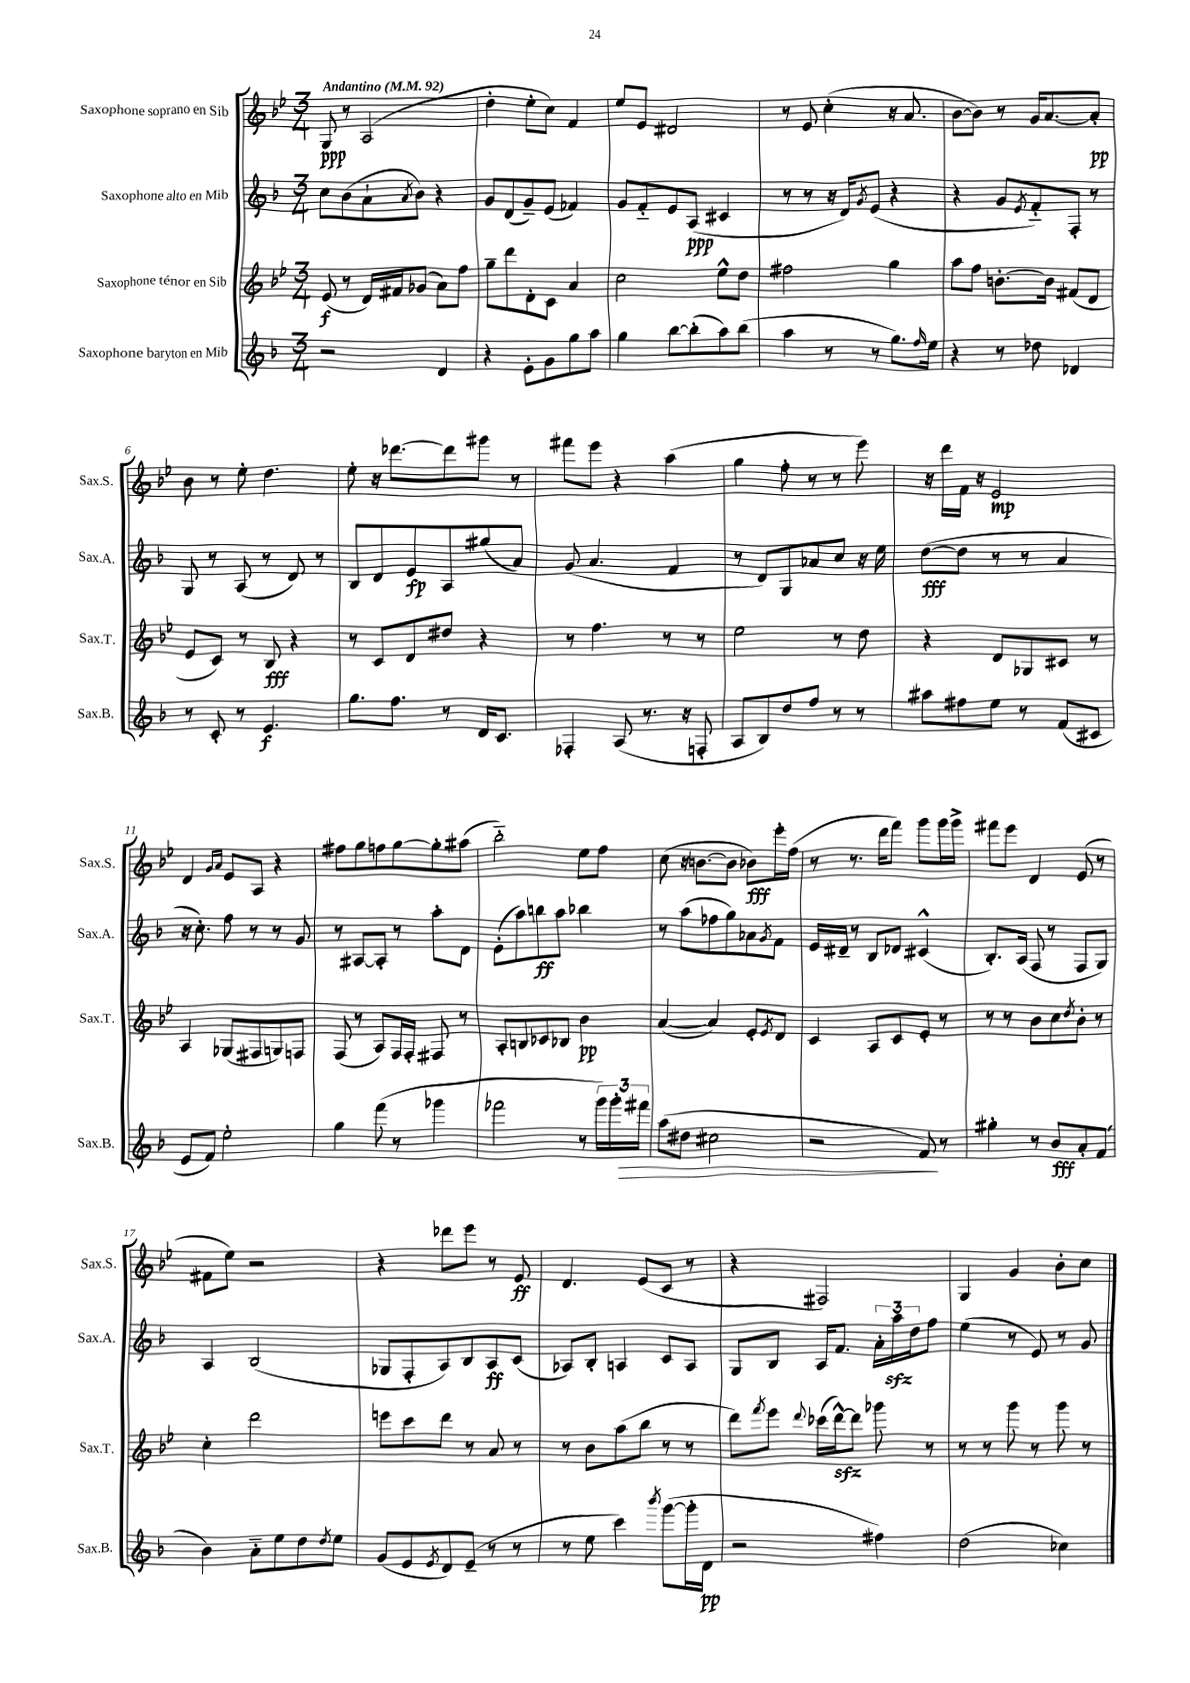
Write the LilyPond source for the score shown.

<<
\new StaffGroup <<
\new Staff = "s0" \with { instrumentName = "Saxophone soprano en Sib" shortInstrumentName = "Sax.S." } {
    \clef treble \key bes \major \numericTimeSignature \time 3/4 \tempo "Andantino" 4 = 92
    g8\ppp r8 a2( |
    d''4-. ees''8-. c''8) f'4 |
    ees''8 ees'8 dis'2 |
    r8 ees'8 c''4-.( r16 a'8. |
    bes'8~ bes'8) r8 g'16 a'8.~ a'8-.\pp |
    bes'8 r8 ees''8-. d''4. |
    ees''8-. r16 des'''8.~ des'''8 gis'''8 r8 |
    fis'''8 ees'''8 r4 a''4( |
    g''4 f''8-. r8 r8 ees'''8) |
    r16 d'''16 f'16 r16 ees'2\mp |
    d'4 \grace { g'16 a'16 } ees'8 a8 r4 |
    fis''8 g''8 f''8 g''8~ g''8-. ais''8( |
    bes''2-_) ees''8 f''8 |
    c''8( r16 b'8.~ b'8 bes'8\fff) ees'''16-. f''16( |
    r8 r8. d'''16 f'''8) g'''8 g'''16 g'''16-> |
    fis'''8 ees'''8 d'4 ees'8( r8 |
    fis'8 ees''8) r2 |
    r4 des'''8 ees'''8 r8 ees'8\ff |
    d'4. ees'8( c'8 r8 |
    r4 fis2) |
    g4 g'4 bes'8-. c''8 \bar "|." |
}
\new Staff = "s1" \with { instrumentName = "Saxophone alto en Mib" shortInstrumentName = "Sax.A." } {
    \clef treble \key f \major \numericTimeSignature \time 3/4
    c''8 bes'8( a'8-! \acciaccatura { a'8 } bes'8) r4 |
    g'8 d'8( g'8--) e'8( fes'4) |
    g'8 f'8-_ e'8 a8\ppp( cis'4 |
    r8 r8 r16 d'16) \acciaccatura { g'8 } e'8( r4 |
    r4 g'8 \acciaccatura { e'8 } f'8-_) f8-. r8 |
    g8 r8 a8( r8 d'8) r8 |
    bes8 d'8 e'8\fp a8 gis''8( a'8) |
    g'8( a'4. f'4 |
    r8 d'8) g8 aes'8 c''8 r16 e''16 |
    d''8~\fff( d''8 r8 r8 a'4 |
    r16 c''8.-.) f''8 r8 r8 g'8 |
    r8 ais8~ ais8-. r8 a''8-. d'8 |
    e'8-.( a''8) b''8\ff a''8 bes''4 |
    r8 a''8( fes''8 g''8) aes'8 \acciaccatura { g'8 } f'8 |
    e'16 dis'16-- r8 bes8 des'8 cis'4-^( |
    bes8.-.) a16( f8 r8 f8 g8) |
    a4 bes2( |
    ges8 f8-. a8) bes8 a8\ff c'8( |
    aes8) bes8-. a4 c'8 a8 |
    g8 bes8 a16 f'8. \tuplet 3/2 { a'16-. a''16\sfz d''16 } f''8 |
    e''4( r8 e'8) r8 g'8 \bar "|." |
}
\new Staff = "s2" \with { instrumentName = "Saxophone ténor en Sib" shortInstrumentName = "Sax.T." } {
    \clef treble \key bes \major \numericTimeSignature \time 3/4
    ees'8\f( r8 d'16) fis'16 ges'8( a'8) f''8 |
    g''8-- d'''8 d'8-. c'8 a'4 |
    c''2 ees''8-^ d''8 |
    fis''2 g''4 |
    a''8 f''8 b'8.~-. b'16 fis'8( d'8 |
    ees'8 c'8) r8 bes8\fff r4 |
    r8 c'8 d'8 dis''8 r4 |
    r8 f''4. r8 r8 |
    ees''2 r8 d''8 |
    r4 d'8 ges8 cis'8 r8 |
    a4 ges8( fis8 g8) f8 |
    f8( r8 a8) f16 f16-. fis8 r8 |
    a8-. b8 ces'8 bes8 bes'4\pp |
    a'4~( a'4) ees'8-. \acciaccatura { ees'8 } d'8 |
    c'4 a8 c'8 ees'8-. r8 |
    r8 r8 bes'8 c''8 \acciaccatura { d''8 } bes'8-. r8 |
    c''4-. d'''2 |
    e'''8 c'''8 d'''8 r8 a'8 r8 |
    r8 bes'8 a''8( bes''8 r8 r8 |
    d'''8) \acciaccatura { f'''8 } ees'''8 \appoggiatura { d'''8 } ces'''16( d'''16~-^\sfz) d'''8 ges'''8 r8 |
    r8 r8 g'''8 r8 g'''8 r8 \bar "|." |
}
\new Staff = "s3" \with { instrumentName = "Saxophone baryton en Mib" shortInstrumentName = "Sax.B." } {
    \clef treble \key f \major \numericTimeSignature \time 3/4
    r2 d'4 |
    r4 e'8-. g'8 g''8 a''8 |
    g''4 bes''8~ bes''8-.( a''8) bes''8( |
    a''4 r8 r8 g''8.) \grace { f''16 } e''16 |
    r4 r8 des''8 des'4 |
    r8 c'8-. r8 e'4.\f |
    g''8. f''8. r8 d'16 c'8. |
    fes4-. a8( r8. r16 f8-. |
    a8 bes8) d''8 f''8 r8 r8 |
    ais''8 fis''8 e''8 r8 f'8( cis'8 |
    e'8 f'8) e''2-. |
    g''4 f'''8( r8 ges'''4 |
    fes'''2 r8 \tuplet 3/2 { g'''16) g'''16-. fis'''16\> } |
    a''8( dis''8 cis''2 |
    r2 f'8\!) r8 |
    gis''4-. r8 bes'8\fff a'8-. f'8( |
    bes'4) a'8-_ e''8 d''8 \acciaccatura { d''8 } e''8 |
    g'8( e'8 \acciaccatura { e'8 } d'8) e'8--( r8 r8 |
    r8 e''8 c'''4) \acciaccatura { bes'''8 } g'''8~( g'''16-. d'16\pp |
    r2 fis''4) |
    d''2( ces''4) \bar "|." |
}
>>
>>
